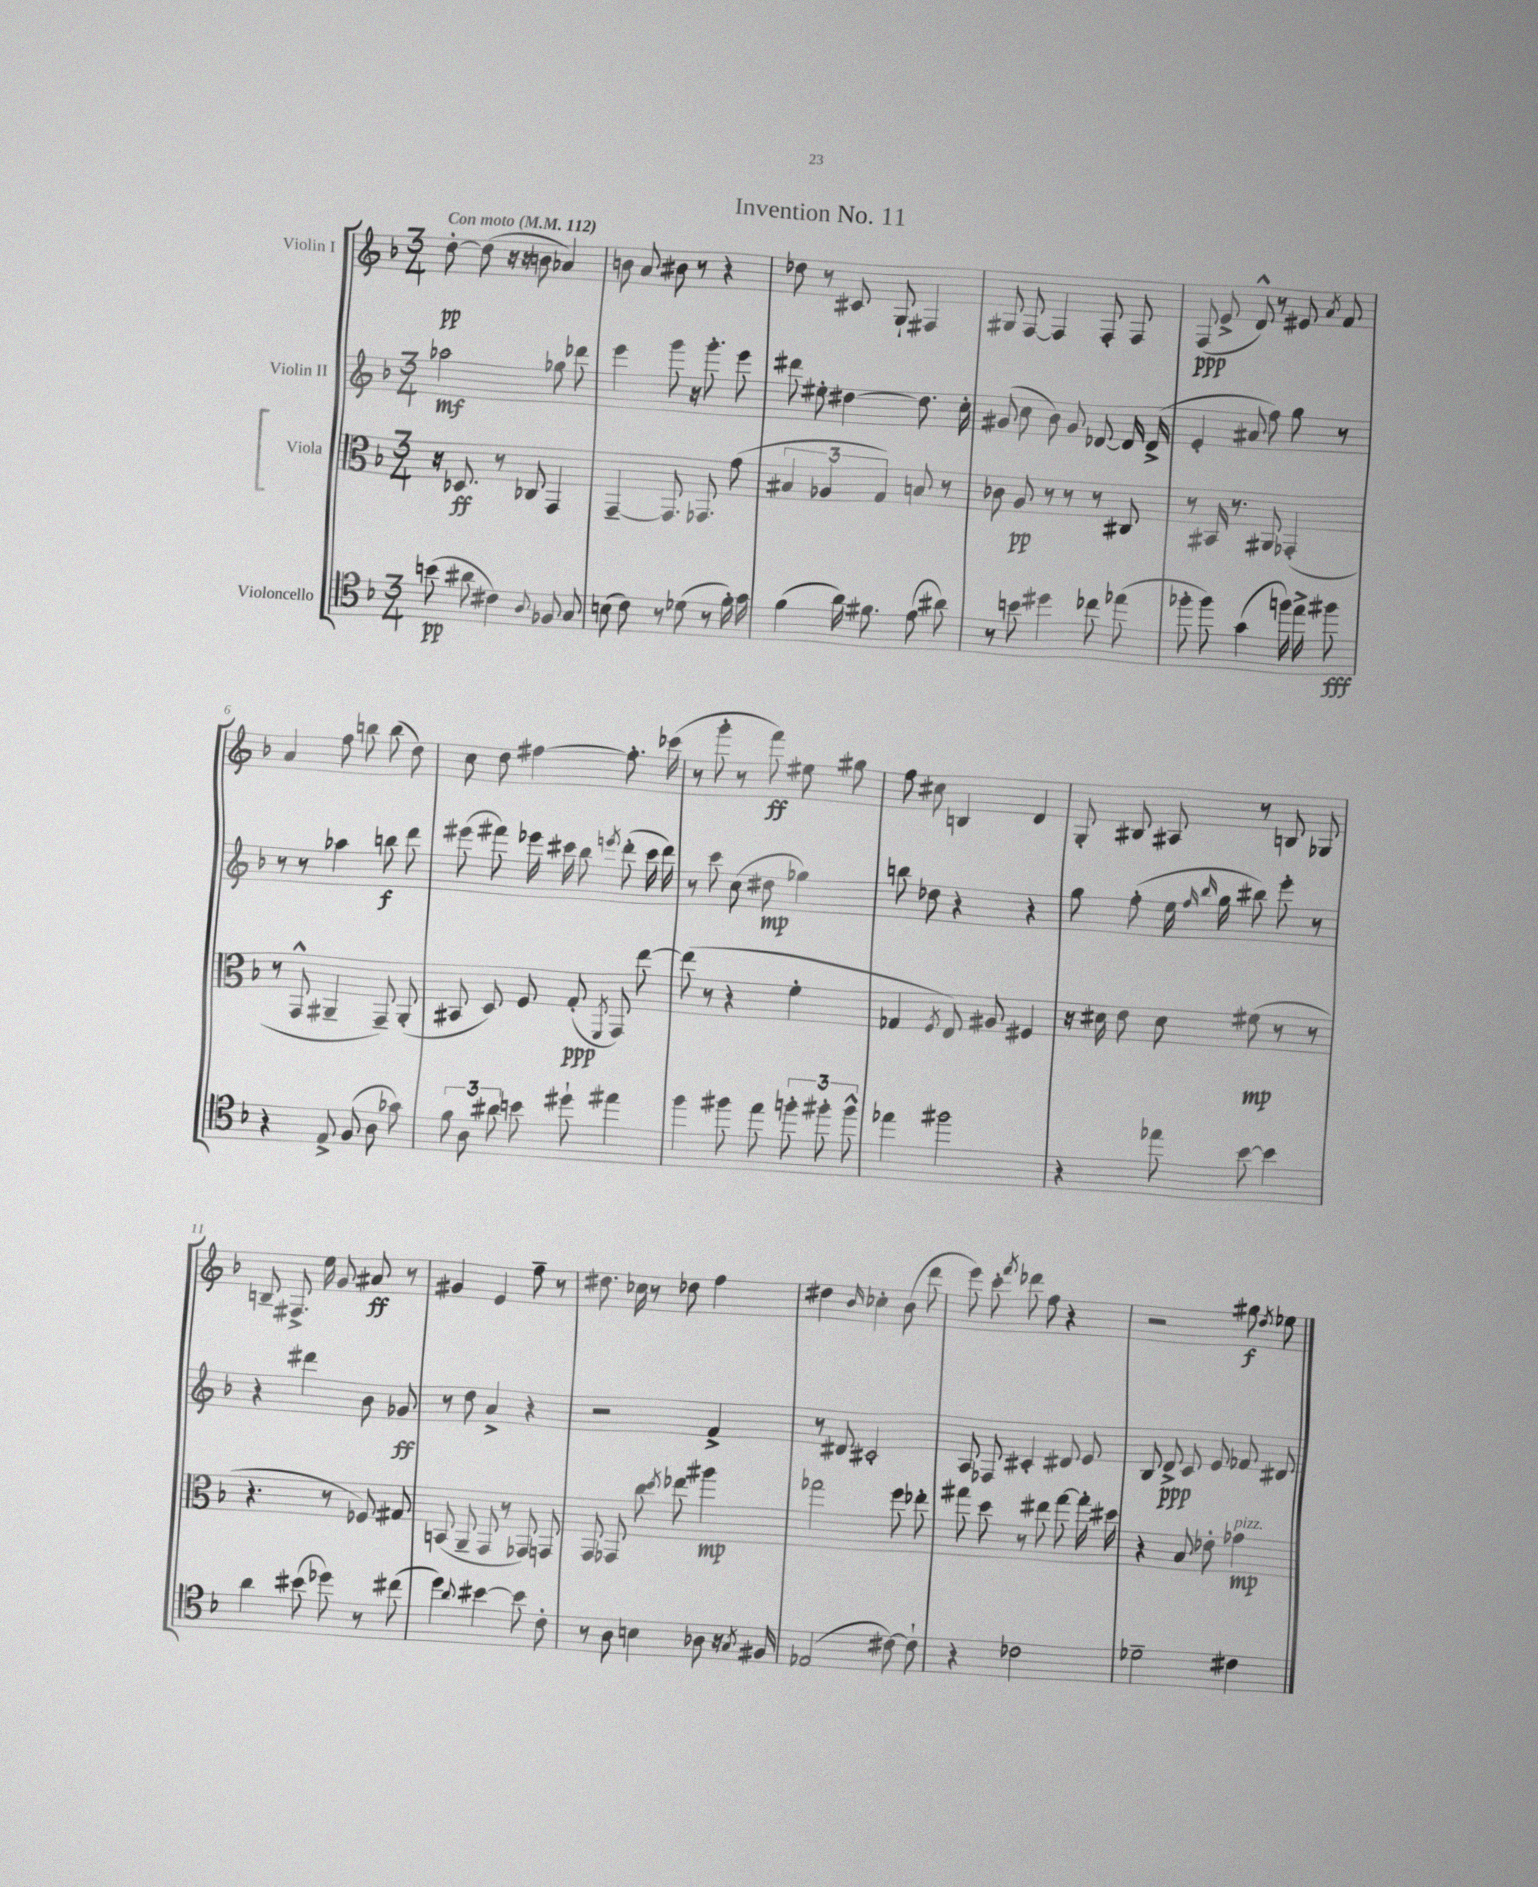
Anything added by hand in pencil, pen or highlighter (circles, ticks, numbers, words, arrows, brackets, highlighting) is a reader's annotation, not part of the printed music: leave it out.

**kern	**kern	**kern	**kern
*staff4	*staff3	*staff2	*staff1
*clefC4	*clefC3	*clefG2	*clefG2
*k[b-]	*k[b-]	*k[b-]	*k[b-]
*M3/4	*M3/4	*M3/4	*M3/4
*MM112	*MM112	*MM112	*MM112
(8b	16r	2aa-	[8dd'
.	8.D-	.	.
8a#	.	.	(8dd]
4c#)	8r	.	16r
.	.	.	16r
.	8C-	.	8b
8qqA	.	.	.
8F-	4GG	8gg-	4a-)
8G	.	8ddd-	.
=	=	=	=
(8B	[4GG~	4eee	8b
8c)	.	.	8a
8r	8.GG]	8ggg	8b#
(8d-	.	16r	8r
.	8.GG-	8.ggg'	.
8r	.	.	4r
16f')	(8g	8eee	.
16g	.	.	.
=	=	=	=
(4f	6B#	8ddd#	8dd-
.	.	8ee#'	8r
.	6A-	.	.
16a)	.	[4dd#	8c#
8.f#	.	.	.
.	6G)	.	.
.	.	.	8G`
(8e	8B	8.dd#]	4F#
8a#)	8r	.	.
.	.	16cc'	.
=	=	=	=
8r	8c-	(8g#	8G#
8b	8A	8cc	[8F
4dd#	8r	8b-)	4F]
.	8r	8g#	.
8cc-	8r	[8d-	8F'
(8ee-	8C#	16d-]	8F
.	.	(16d-^	.
=	=	=	=
8ff-'	8r	4e'	(8F
8ff-)	16BB#	.	8e^
.	8.r	.	.
(4g	.	8a#	8d^^)
.	8AA#	8ff)	8r
16ff)	(4GG-'	8gg	8e#
16ee^	.	.	.
.	.	.	8qa
8ff#	.	8r	8f
=	=	=	=
4r	8r	8r	4a
.	8GG^^	8r	.
8E^	4AA#~	4aa-	8ff
(8F	.	.	8bb
8A	8GG~)	8bb	(8bb
8g-)	(8AA#'	8ddd	8dd)
=	=	=	=
12f	8BB#	(8eee#	8cc
12A	.	.	.
.	8D)	8fff#)	8dd
12a#	.	.	.
8b	8F	16eee-	[4ff#
.	.	16ccc#	.
8dd#`	(8G'	8bb-	.
.	8qFF	8qeee	.
4ee#	8GG)	(8ddd'	8.ff#']
.	[8ee	16ccc#	.
.	.	16ddd)	(16ccc-
=	=	=	=
4ff	(8ee]	8r	8r
.	8r	8ccc	8ggg'
8ff#	4r	(8cc	8r
8ee	.	8dd#	8fff)
12ff'	4f'	4gg-)	8ee#
12ff#'	.	.	.
.	.	.	8gg#
12ff#^^	.	.	.
=	=	=	=
4ee-	4G-	8bb	8ff
.	.	8dd-	8cc#
.	8qF	.	.
2ff#	8E)	4r	4B
.	8A#	.	.
.	4F#	4r	4d
=	=	=	=
4r	16r	8gg	8G'
.	16d#	.	.
.	8e	(8ff'	8B#
8ee-	8d#	16ee	8A#
.	.	16qqff	.
.	.	16qqbb-	.
.	.	16gg	.
[8b-	(8f#	8bb#)	8r
4b-]	8r	8eee'	8B
.	8r	8r	8G-
=	=	=	=
4a	4.r	4r	8B~
.	.	.	8.F#^
(8b#	.	4ddd#	.
.	.	.	16ee
8dd-)	8r	.	8g
8r	8F-)	8b-	8a#
(8cc#	8G#	8g-	8r
=	=	=	=
4dd)	(8BB	8r	4g#
.	8AA~	8dd	.
8qqa	.	.	.
[4b#	8GG	4a^	4e
.	8r	.	.
8b#]	8GG-)	4r	8ff~
8c'	8GG	.	8r
=	=	=	=
8r	8GG	2r	8.dd#
8A	8GG-	.	.
.	.	.	16cc-
4B	8cc	.	8r
.	8qdd	.	.
.	8ee-	.	8dd-
8A-	4aa#	4f^	4ff
16r	.	.	.
8qG	.	.	.
16F#	.	.	.
=	=	=	=
(2E-	2gg-	8r	4dd#
.	.	8d#	.
.	.	.	16qqb-
.	.	2c#'	4cc-'
[8c#)	8ff	.	(8b-
8c#`]	8ee-'	.	8ddd
=	=	=	=
4r	8gg#	8A	8eee)
.	8dd	8F-	8ccc'
.	.	.	8qfff
2c-	8r	4c#'	8ddd-
.	8ee#	.	8ff
.	[8gg#	8d#	4r
.	16gg#']	8e	.
.	16dd#	.	.
=	=	=	=
2d-~	4r	8B-	2r
.	.	8d^	.
.	8B-	8c	.
.	8e-'	8e	.
4c#	4g-	8f-	8gg#
.	.	.	8qdd
.	.	8d#	8ee-
==	==	==	==
*-	*-	*-	*-
